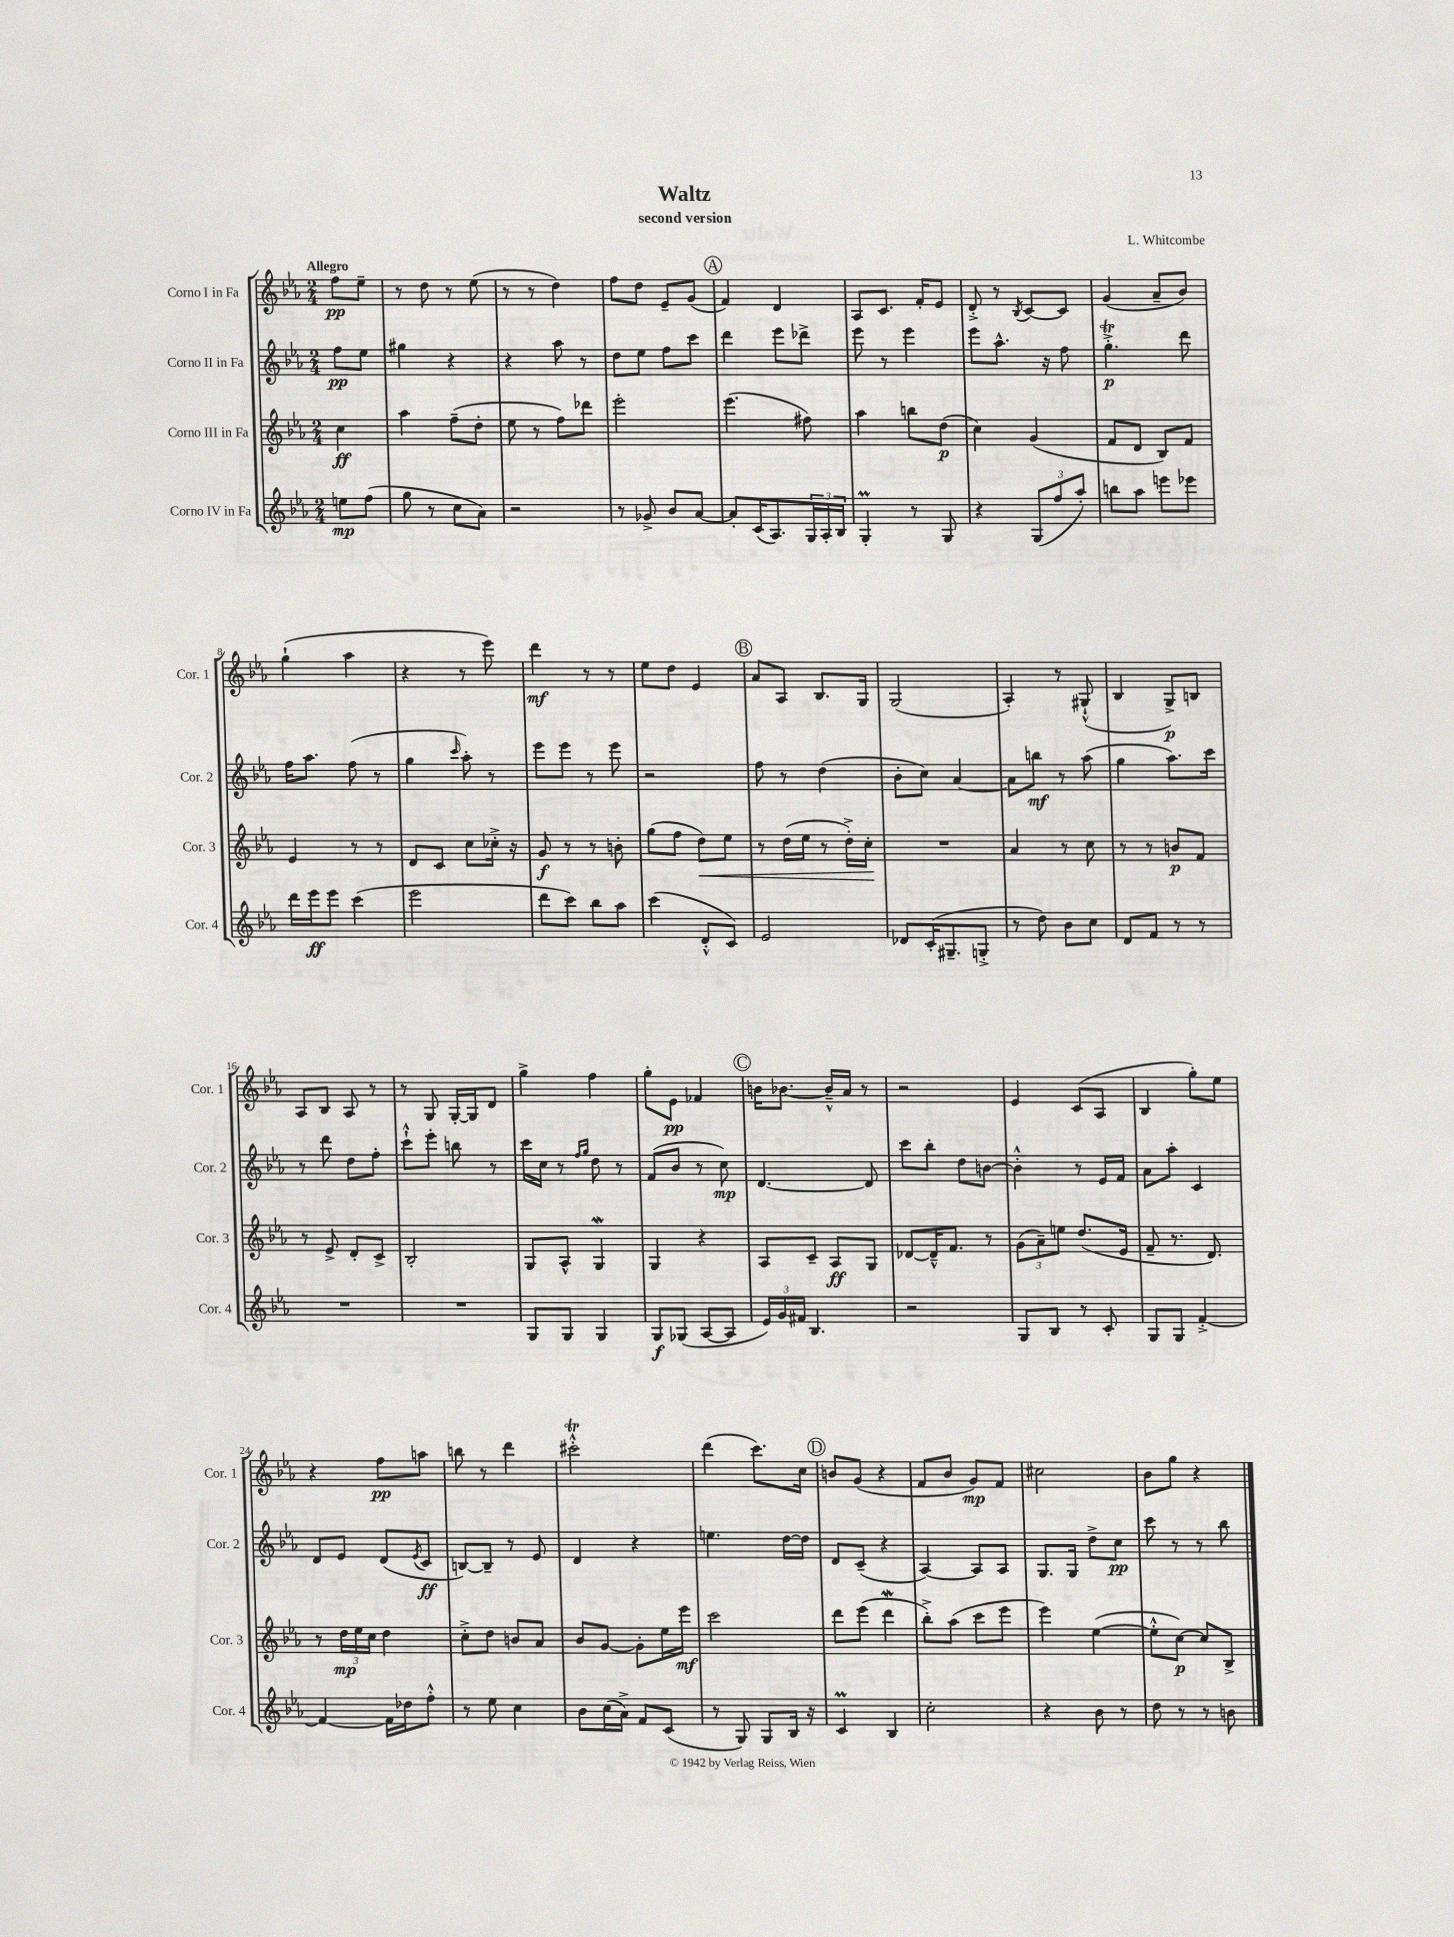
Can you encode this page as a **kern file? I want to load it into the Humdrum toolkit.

**kern	**kern	**kern	**kern
*staff4	*staff3	*staff2	*staff1
*clefG2	*clefG2	*clefG2	*clefG2
*k[b-e-a-]	*k[b-e-a-]	*k[b-e-a-]	*k[b-e-a-]
*M2/4	*M2/4	*M2/4	*M2/4
8ee\L	4cc\	8ff\L	8ff\L
(8ff\J	.	8ee-\J	8ee-~\J
=	=	=	=
8gg\	4aa-\	4gg#\	8r
8r	.	.	8dd\
8cc\L	(8ff~\L	4r	8r
8a-\J)	8dd'\J	.	(8ee-\
=	=	=	=
2r	8ee-\	4r	8r
.	8r	.	8r
.	8ff\L)	8aa-\	4dd\)
.	8ddd-\J	8r	.
=	=	=	=
8r	2eee-'\	8dd\L	8ff\L
8g-^/	.	8ee-\J	8dd\J
8b-/L	.	8ff\L	8e-~/L
[8a-/J	.	8ccc\J	(8g/J
=	=	=	=
8a-'/]L	(4.eee-\	4ddd\	4f/)
(16c/K	.	.	.
8.A-/)	.	.	.
.	.	8eee-\L	4d/
24G/L	8ff#\)	8ddd-^\J	.
24A-'/	.	.	.
24B-/JJ	.	.	.
=	=	=	=
4G'/	4aa-\	8eee-\	8A-/L
.	.	8r	8.c/J
8r	8bb\L	4eee-\	.
.	.	.	16f'/LK
8G/	(8dd\J	.	8e-/J
=	=	=	=
4r	4cc\)	8eee-\L	8d'^/
.	.	8.aa-^^\J	8r
.	.	.	8qB-/
(12G/L	(4g/	.	[8c/L
.	.	16r	.
12ff/	.	.	.
.	.	8ff\	8c/]J
12aa-'/J)	.	.	.
=	=	=	=
8bb\L	8f/L	4.gg'^\	(4g/
8aa-\J	8d/J	.	.
8eee\L	8B-/L)	.	8a-~/L
8eee-\J	8f/J	8ddd\	8b-/J)
=	=	=	=
16ddd\LL	4e-/	16ff\LK	(4gg`\
16eee-\J	.	8.aa-\J	.
8eee-\J	.	.	.
(4ccc\	8r	(8ff\	4aa-\
.	8r	8r	.
=	=	=	=
2eee-\	8d/L	4gg\	4r
.	8c/J	.	.
.	.	16qqccc/	.
.	8cc\L	8aa-'\)	8r
.	16cc-'^\Jk	8r	8eee-\)
.	16r	.	.
=	=	=	=
8ddd\L	8g/	8eee-\L	4ddd\
8ccc\J)	8r	8eee-\J	.
8bb-\L	8r	8r	8r
8aa-\J	8b'\	8eee-\	8r
=	=	=	=
(4ccc\	(8gg\L	2r	8ee-\L
.	8ff\J	.	8dd\J
8d'^^/L	8dd\L)	.	4e-/
8c/J)	8ee-\J	.	.
=	=	=	=
2e-/	8r	8ff\	8a-/L
.	(16dd\LL	8r	8A-/J
.	16ee-\JJ	.	.
.	8r	(4dd\	8.B-/L
.	16dd'^\LL)	.	.
.	16cc'\JJ	.	16G/Jk
=	=	=	=
8d-/L	2r	8b-'\L	(2G/
(16c'/K	.	8cc\J)	.
8.G#~/	.	.	.
.	.	[4a-/	.
8G'^/J	.	.	.
=	=	=	=
8r	4a-/	8a-\]L	4A-'/)
8dd\)	.	8bb\J	.
8b-\L	8r	8r	8r
8cc\J	8cc\	(8aa-\	(8G#`^^/
=	=	=	=
8d/L	8r	4gg\	4B-/
8f/J	8r	.	.
8r	8b/L	8.aa-\L)	8G^/L)
8r	8f/J	.	8B/J
.	.	16ccc\Jk	.
=	=	=	=
2r	8r	8r	8A-/L
.	8e-^/	8ddd\	8B-/J
.	8d'/L	8dd\L	8A-/
.	8c^/J	8ff'\J	8r
=	=	=	=
2r	2B-'/	8ccc`^^\L	8r
.	.	8eee-'\J	8G/
.	.	8bb\	[16G'/LL
.	.	.	16G/]J
.	.	8r	8d/J
=	=	=	=
8G/L	8G/L	16ccc\LL	4gg^\
.	.	16cc\JJ	.
8G/J	8A-^^/J	8r	.
.	.	16qqff/LL	.
.	.	16qqgg/JJ	.
4G/	4G/	8dd\	4ff\
.	.	8r	.
=	=	=	=
8G/L	4G/	(8f/L	8gg'\L
(8G-/J	.	8b-/J	8e-\J
[8A-/L	4r	8r	4f-/
8A-/]J	.	8cc\)	.
=	=	=	=
24e-/LL)	8A-/L	[4.d/	16b\LK
24g/	.	.	.
.	.	.	[8.b-\J
24f#/JJ	.	.	.
4.B-/	8c~/J	.	.
.	8A-/L	.	16b-~^^/]LL
.	.	.	16a-/JJ
.	8G/J	8d/]	8r
=	=	=	=
2r	[8d-/L	8ccc\L	2r
.	16d-~^^/]K	8bb-'\J	.
.	8.f/J	.	.
.	.	8dd\L	.
.	8r	[8b\J	.
=	=	=	=
8G/L	(12g\L	4b'^^\]	4e-/
.	12a-~\)	.	.
8B-/J	.	.	.
.	12ee\J	.	.
8r	(8.dd/L	8r	(8c/L
8c'/	.	16e-/LL	8A-/J
.	16e-/Jk	16f/JJ	.
=	=	=	=
8G/L	8f~/	8a-\L	4B-/
8G/J	8.r	8aa-'\J	.
[4f'^/	.	4c/	8gg'\L)
.	8.d/)	.	.
.	.	.	8ee-\J
=	=	=	=
4f/_	8r	8d/L	4r
.	24dd\LL	8e-/J	.
.	24ee-\	.	.
.	24cc\JJ	.	.
16f\]LL	4dd\	(8d/L	8ff\L
16dd-\J	.	.	.
.	.	8qe-/	.
8ff'^^\J	.	8c/J	8aa\J
=	=	=	=
8r	8cc'^\L	[8B/L)	8bb\
8ee-\	8dd\J	8B~/]J	8r
4cc\	8b/L	8r	4ddd\
.	8a-/J	8e-/	.
=	=	=	=
8b-\L	8b-/L	4d/	2ccc#'^^\
(16cc\L	[8g/J	.	.
16a-^\JJ)	.	.	.
8f/L	8g'\]L	4r	.
(8c/J	16ee-\L	.	.
.	16eee-\JJ	.	.
=	=	=	=
8r	2ccc\	4.ee\	(4ddd\
8G/)	.	.	.
8G/L	.	.	8.ccc\L)
16B-/Jk	.	[16dd\LL	.
16r	.	16dd\]JJ	16cc\Jk
=	=	=	=
4c/	8ddd\L	8d/L	8b/L
.	(8eee-\J	(8c~/J	(8g/J
4B-/	4ddd\	4r	4r
=	=	=	=
2cc'\	8bb-'^\L)	[4A-/)	8f/L
.	(8aa-\J	.	8b-/J
.	8ccc\L	8A-/]L	8g/L)
.	8eee-\J	8A-/J	8f/J
=	=	=	=
4r	4eee-\)	8.G/L	2cc#\
.	.	16G/Jk	.
8b-\	([4ee-\	8dd^\L	.
8r	.	8cc\J	.
=	=	=	=
8dd\	8ee-'^^\]L	8ccc\	8b-\L
8r	[8cc\J)	8r	8gg\J
8r	8cc/]L	8r	4r
8b\	8B-^/J	8bb-\	.
==	==	==	==
*-	*-	*-	*-
